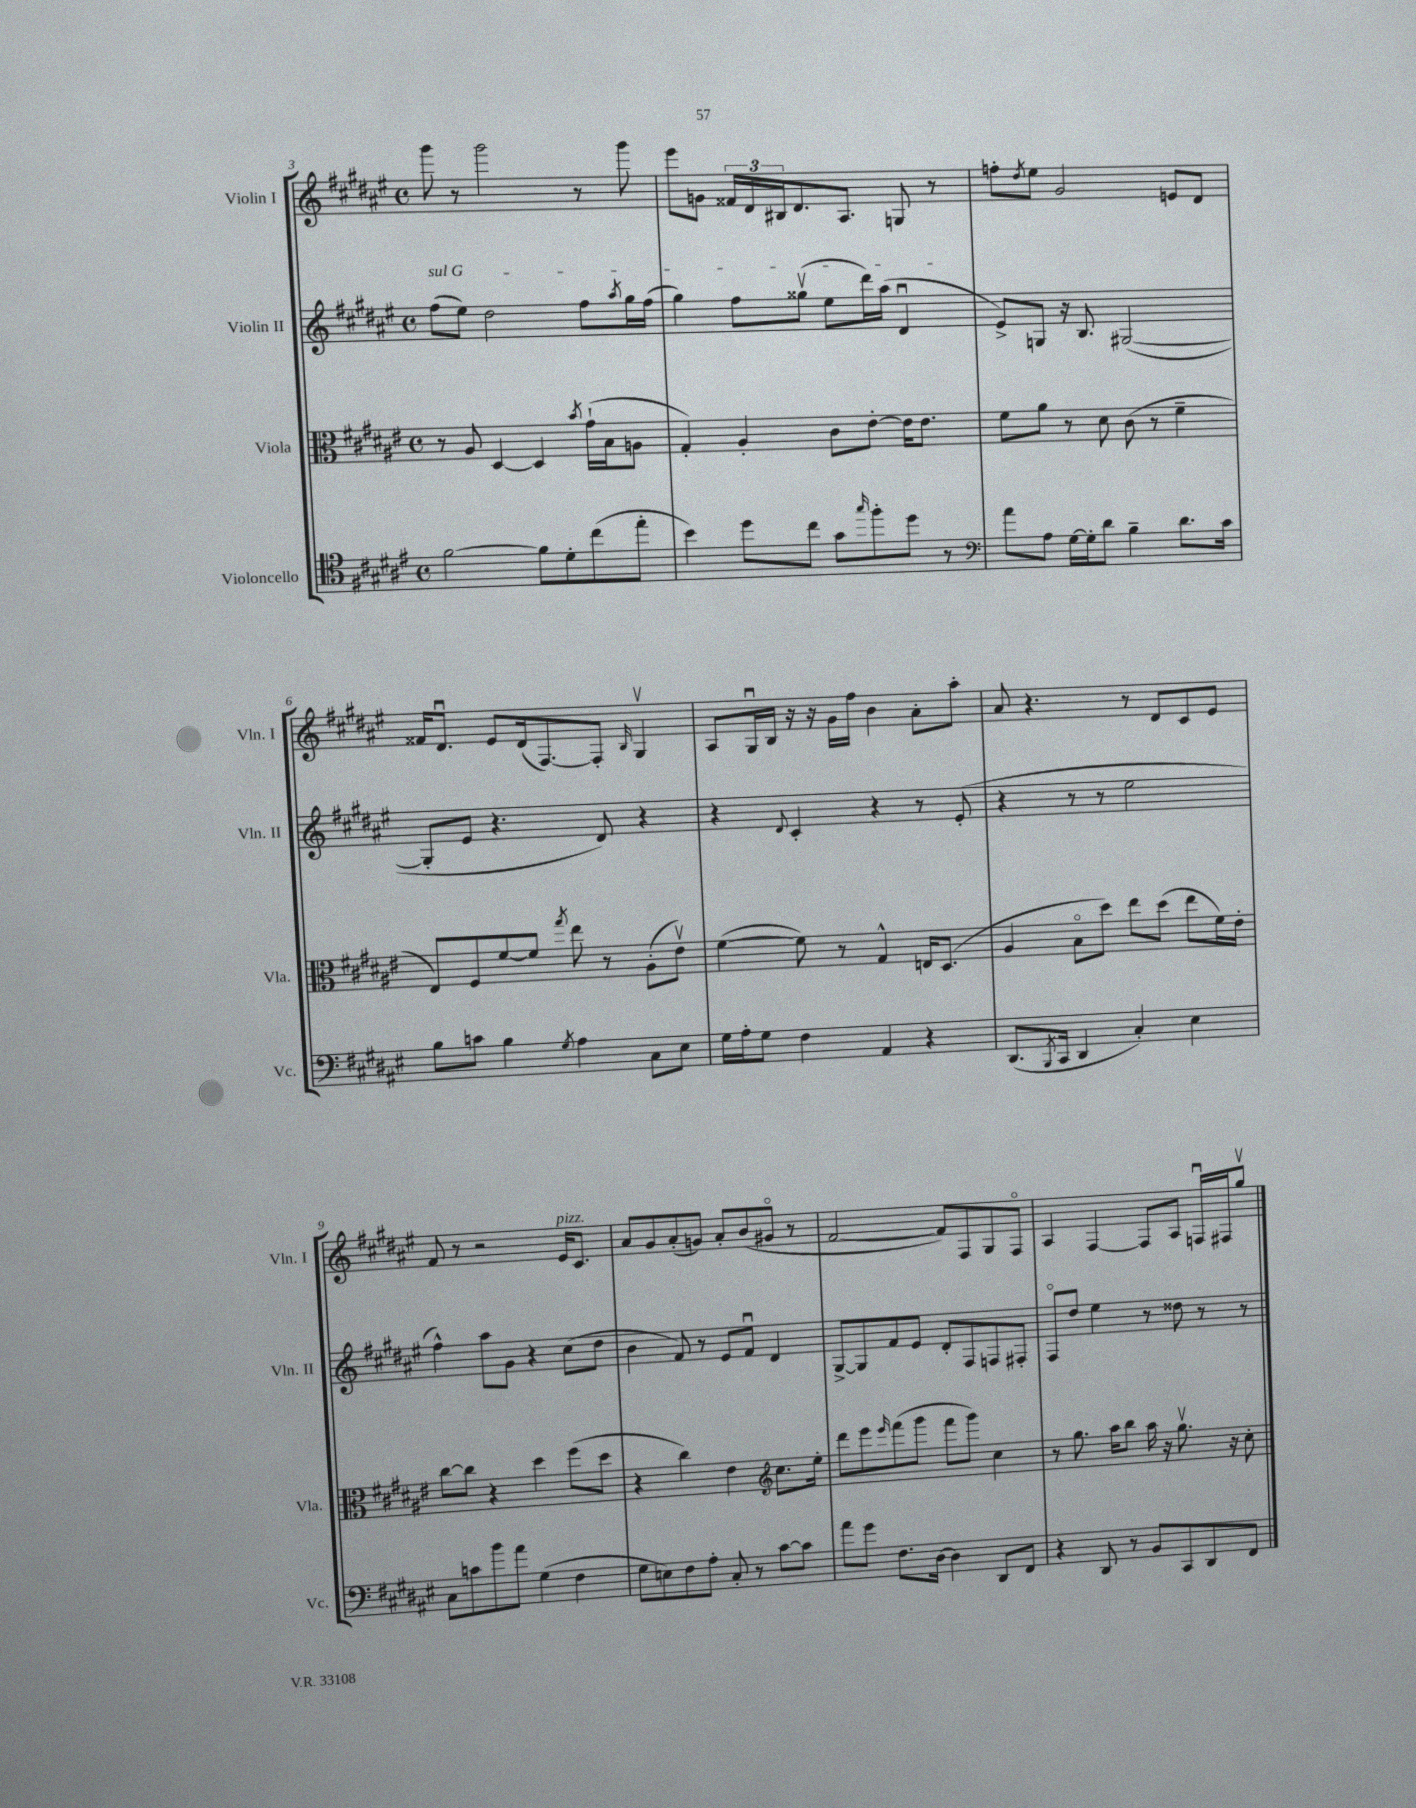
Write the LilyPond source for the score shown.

<<
\new StaffGroup <<
\new Staff = "s0" \with { instrumentName = "Violin I" shortInstrumentName = "Vln. I" } {
    \clef treble \key fis \major \defaultTimeSignature \time 4/4
    gis'''8 r8 gis'''2 r8 gis'''8 |
    eis'''8 g'8 \tuplet 3/2 { fisis'16 dis'16 bis16 } dis'8. ais8. g8 r8 |
    f''8-. \acciaccatura { dis''8 } eis''8 gis'2 e'8 dis'8 |
    fisis'16 dis'8.\downbow eis'8 dis'16( fis8.~) fis8-. \grace { b16 } gis4\upbow |
    ais8 gis16\downbow b16 r16 r16 gis'16 fis''16 b'4 ais'8-. ais''8-. |
    ais'8 r4. r8 dis'8 cis'8 eis'8 |
    fis'8 r8 r2 eis'16^\markup { \italic "pizz." } cis'8. |
    ais'8 gis'8 ais'8-.( g'8) ais'8-. b'8( gis'8\flageolet r8 |
    fis'2~ fis'8) fis8 gis8 fis8\flageolet |
    ais4 fis4~ fis8 ais8 f16\downbow fis16 gis''8\upbow \bar "|." |
}
\new Staff = "s1" \with { instrumentName = "Violin II" shortInstrumentName = "Vln. II" } {
    \clef treble \key fis \major \defaultTimeSignature \time 4/4
    \once \override TextSpanner.bound-details.left.text = \markup { \italic "sul G" } fis''8\startTextSpan( eis''8) dis''2 fis''8 \acciaccatura { ais''8 } gis''16 fis''16( |
    gis''4) fis''8 gisis''8\upbow( eis''8 dis'''16) ais''16( dis'4\downbow\stopTextSpan |
    eis'8->) g8 r16 b8. gis2~( |
    gis8-. eis'8 r4. dis'8) r4 |
    r4 \appoggiatura { dis'8 } cis'4-. r4 r8 eis'8-.( |
    r4 r8 r8 eis''2 |
    fis''4-^) ais''8 gis'8 r4 cis''8( dis''8 |
    b'4 fis'8) r8 eis'8 fis'8\downbow dis'4 |
    gis8~-> gis8 fis'8 eis'8 dis'8-. fis8 f8 fis8-. |
    fis8\flageolet dis''8 eis''4 r8 disis''8 r8 r8 \bar "|." |
}
\new Staff = "s2" \with { instrumentName = "Viola" shortInstrumentName = "Vla." } {
    \clef alto \key fis \major \defaultTimeSignature \time 4/4
    r8 ais8 dis4~ dis4 \acciaccatura { b'8 } gis'16-!( b16 a8 |
    gis4-.) ais4-. cis'8 eis'8~-. eis'16 eis'8. |
    fis'8 ais'8 r8 dis'8 cis'8( r8 fis'4-- |
    eis8) fis8 fis'8~ fis'8 \acciaccatura { gis''8 } eis''8 r8 ais8-.( eis'8\upbow) |
    fis'4~( fis'8) r8 gis4-^ e16 dis8.( |
    ais4 b8\flageolet dis''8) eis''8 dis''8( eis''8 fis'16) eis'16-. |
    cis''8~ cis''8 r4 dis''4 fis''8( dis''8 |
    r4 cis''4) eis'4 \clef treble cis''8. eis''16-. |
    dis'''8 eis'''8 \grace { eis'''16 } fis'''8( gis'''8 fis'''8 gis'''8) cis''4 |
    r8 gis''8. ais''16 b''8 ais''16 r16 gis''8.\upbow r16 cis''8-. \bar "|." |
}
\new Staff = "s3" \with { instrumentName = "Violoncello" shortInstrumentName = "Vc." } {
    \clef tenor \key fis \major \defaultTimeSignature \time 4/4
    fis'2~ fis'8 dis'8-. cis''8( eis''8-. |
    b'4) dis''8 cis''8 gis'8 \grace { gis''16 } fis''8-. dis''8 r8 |
    \clef bass ais'8 ais8 gis16~ gis16-. dis'8 b4-- dis'8. cis'16 |
    b8 c'8 b4 \acciaccatura { gis8 } ais4 cis8 eis8 |
    gis16 ais16-. gis8 fis4 ais,4 r4 |
    dis,8.( \acciaccatura { b,,8 } cis,16 dis,4 cis4-.) eis4 |
    cis8 c'8 b'8 ais'8 gis4( fis4 |
    gis8 e8) fis8 ais8-. cis8-. r8 cis'8~ cis'8 |
    ais'8 gis'8 fis8. dis16~ dis4 dis,8 fis,8 |
    r4 dis,8 r8 b,8 cis,8 dis,8 fis,8 \bar "|." |
}
>>
>>
\layout { \context { \Score currentBarNumber = #3 } }
